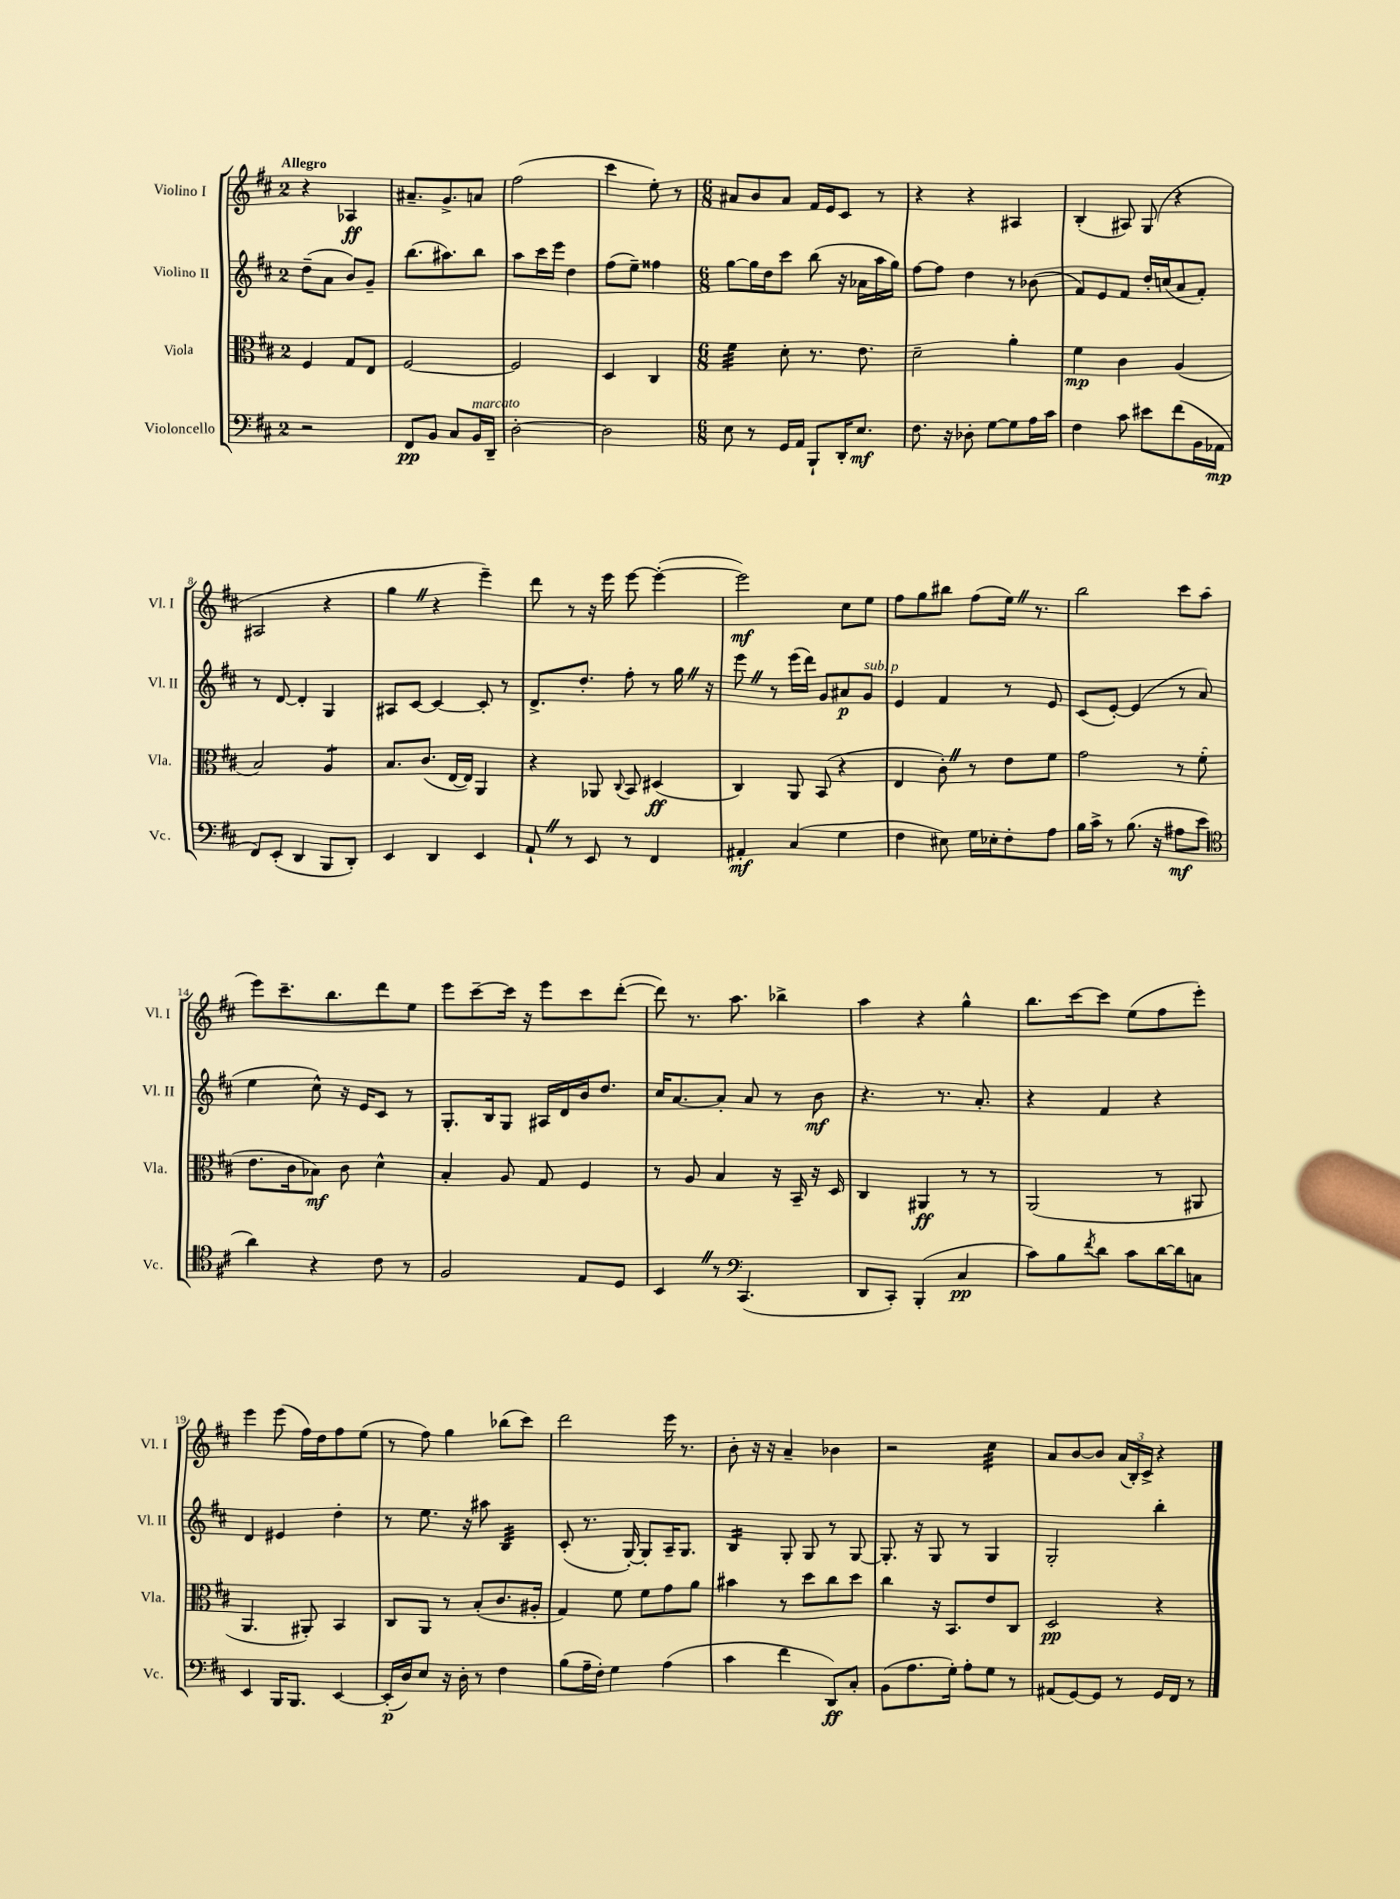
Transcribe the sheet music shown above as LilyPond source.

<<
\new StaffGroup <<
\new Staff = "s0" \with { instrumentName = "Violino I" shortInstrumentName = "Vl. I" } {
    \clef treble \key d \major \once \override Staff.TimeSignature.style = #'single-digit \time 2/4 \tempo "Allegro"
    r4 aes4\ff |
    ais'8.-- g'8.-> a'8 |
    fis''2( |
    cis'''4 e''8-.) r8 |
    \numericTimeSignature \time 6/8 ais'8 b'8 ais'8 fis'16 e'16 cis'8 r8 |
    r4 r4 ais4 |
    b4-.( ais8) g8( r4 |
    ais2 r4 |
    g''4 \once \override BreathingSign.text = \markup { \musicglyph "scripts.caesura.straight" } \breathe r4 e'''4--) |
    d'''8 r8 r16 e'''16 e'''8~ e'''4~-.( |
    e'''2\mf) cis''8 e''8 |
    fis''8 g''8 bis''8 fis''8( e''16) \once \override BreathingSign.text = \markup { \musicglyph "scripts.caesura.straight" } \breathe r8. |
    b''2 cis'''8 a''8( |
    e'''8) cis'''8.-- b''8. d'''8 e''8 |
    e'''8 cis'''8~-- cis'''16 r16 e'''8 cis'''8 d'''8~-.( |
    d'''8) r8. a''8. bes''4-> |
    a''4 r4 g''4-^ |
    b''8. cis'''16~ cis'''8 e''8( fis''8 e'''8-.) |
    e'''4 e'''8( fis''16) d''16 fis''8 e''8( |
    r8 fis''8) g''4 bes''8( cis'''8) |
    d'''2 e'''16 r8. |
    b'8-. r16 r16 a'4-- bes'4 |
    r2 cis''4:32 |
    a'8 b'8~ b'8 \tuplet 3/2 { a'16( b16-.) cis'16-> } r4 \bar "|." |
}
\new Staff = "s1" \with { instrumentName = "Violino II" shortInstrumentName = "Vl. II" } {
    \clef treble \key d \major \once \override Staff.TimeSignature.style = #'single-digit \time 2/4
    d''8--( a'8 b'8) g'8-- |
    b''8.( ais''8.) b''8 |
    a''8 cis'''16 e'''16 d''4 |
    fis''8( e''8--) fisis''4 |
    \numericTimeSignature \time 6/8 g''8~ g''16 d''16 cis'''8 b''8( r16 aes'16 a''16 g''16) |
    fis''8~ fis''8 d''4 r8 bes'8( |
    fis'8) e'8 fis'8 d''16-. c''16( a'8 fis'8-.) |
    r8 d'8~ d'4-. g4 |
    ais8 cis'8~ cis'4~ cis'8-. r8 |
    d'8.-> d''8.-. fis''8-. r8 g''16 \once \override BreathingSign.text = \markup { \musicglyph "scripts.caesura.straight" } \breathe r16 |
    e'''8 \once \override BreathingSign.text = \markup { \musicglyph "scripts.caesura.straight" } \breathe r8 e'''16( d'''16) g'8 ais'8\p g'8^\markup { \italic "sub. p" } |
    e'4 fis'4 r8 e'8 |
    cis'8( e'8~-.) e'4( r8 a'8 |
    e''4 cis''8-^) r16 e'16 cis'8 r8 |
    g8.-. b16 g8 ais16 d'16 b'16 d''8. |
    cis''16 a'8.~ a'8-. a'8 r8 b'8\mf |
    r4. r8. a'8.-. |
    r4 fis'4 r4 |
    d'4 eis'4 d''4-. |
    r8 e''8. r16 ais''8 b4:32 |
    cis'8-.( r8. g16~-.) g8-. a16-- g8. |
    b4:16 g8-. g8 r8 g8~ |
    g8.-. r16 g8 r8 g4 |
    g2-. b''4-. \bar "|." |
}
\new Staff = "s2" \with { instrumentName = "Viola" shortInstrumentName = "Vla." } {
    \clef alto \key d \major \once \override Staff.TimeSignature.style = #'single-digit \time 2/4
    fis4 g8 e8 |
    fis2~ |
    fis2 |
    d4 cis4 |
    \numericTimeSignature \time 6/8 fis'4:32 d'8-. r8. e'8. |
    d'2-- a'4-. |
    fis'4\mp cis'4 a4( |
    b2) a4:8 |
    b8. cis'8.( e16~ e16) a,4 |
    r4 aes,8 \appoggiatura { cis8 } b,8 dis4\ff( |
    cis4) a,8 b,8( r4 |
    e4 cis'8-.) \once \override BreathingSign.text = \markup { \musicglyph "scripts.caesura.straight" } \breathe r8 e'8 fis'8 |
    g'2 r8 fis'8-.( |
    e'8. cis'16 bes8\mf) cis'8 d'4-^ |
    b4-. a8 g8 fis4 |
    r8 a8 b4 r16 b,16-- r16 d16 |
    cis4 ais,4\ff r8 r8 |
    a,2( r8 ais,8 |
    a,4. ais,8-.) b,4 |
    cis8 a,8 r8 b8-.( cis'8. ais16-. |
    g4) fis'8 fis'8 g'8 a'8 |
    bis'4 r8 d''8 cis''8 d''8 |
    cis''4 r16 b,8. e'8 cis8 |
    d2\pp r4 \bar "|." |
}
\new Staff = "s3" \with { instrumentName = "Violoncello" shortInstrumentName = "Vc." } {
    \clef bass \key d \major \once \override Staff.TimeSignature.style = #'single-digit \time 2/4
    r2 |
    fis,8\pp b,8 cis8 b,16^\markup { \italic "marcato" } d,16-- |
    d2~-. |
    d2 |
    \numericTimeSignature \time 6/8 e8 r8 g,16 a,16 b,,8-! d,16-. e8.\mf |
    fis8. r16 des8-. g8~ g8 a16 cis'16 |
    fis4 cis'8 eis'8 fis'8( b,16 aes,16\mp |
    fis,8) e,8-.( d,4 b,,8 d,8-.) |
    e,4 d,4 e,4 |
    a,8-! \once \override BreathingSign.text = \markup { \musicglyph "scripts.caesura.straight" } \breathe r8 e,8 r8 fis,4 |
    ais,4-.\mf cis4( g4 |
    fis4 eis8) g16 ees16-. fis8-. a8 |
    b16 cis'16-> r8 b8.( r16 ais8\mf e'8 |
    \clef tenor a'4) r4 cis'8 r8 |
    fis2 e8 d8 |
    b,4 \once \override BreathingSign.text = \markup { \musicglyph "scripts.caesura.straight" } \breathe r8 \clef bass cis,4.( |
    d,8 cis,8-.) b,,4-.( cis4\pp |
    cis'8) b8 \acciaccatura { fis'8 } d'8 cis'8 d'16~ d'16 c8 |
    e,4 b,,16 b,,8. e,4~ |
    e,16-.\p( d16) e8 r16 d16-. r8 fis4 |
    b8( a16-- fis16-.) g4 a4( |
    cis'4 fis'4 d,8\ff) cis8-. |
    b,8( a8. g16-.) a8-. g8 r8 |
    ais,8( g,8~) g,8 r8 g,16 fis,16 r8 \bar "|." |
}
>>
>>
